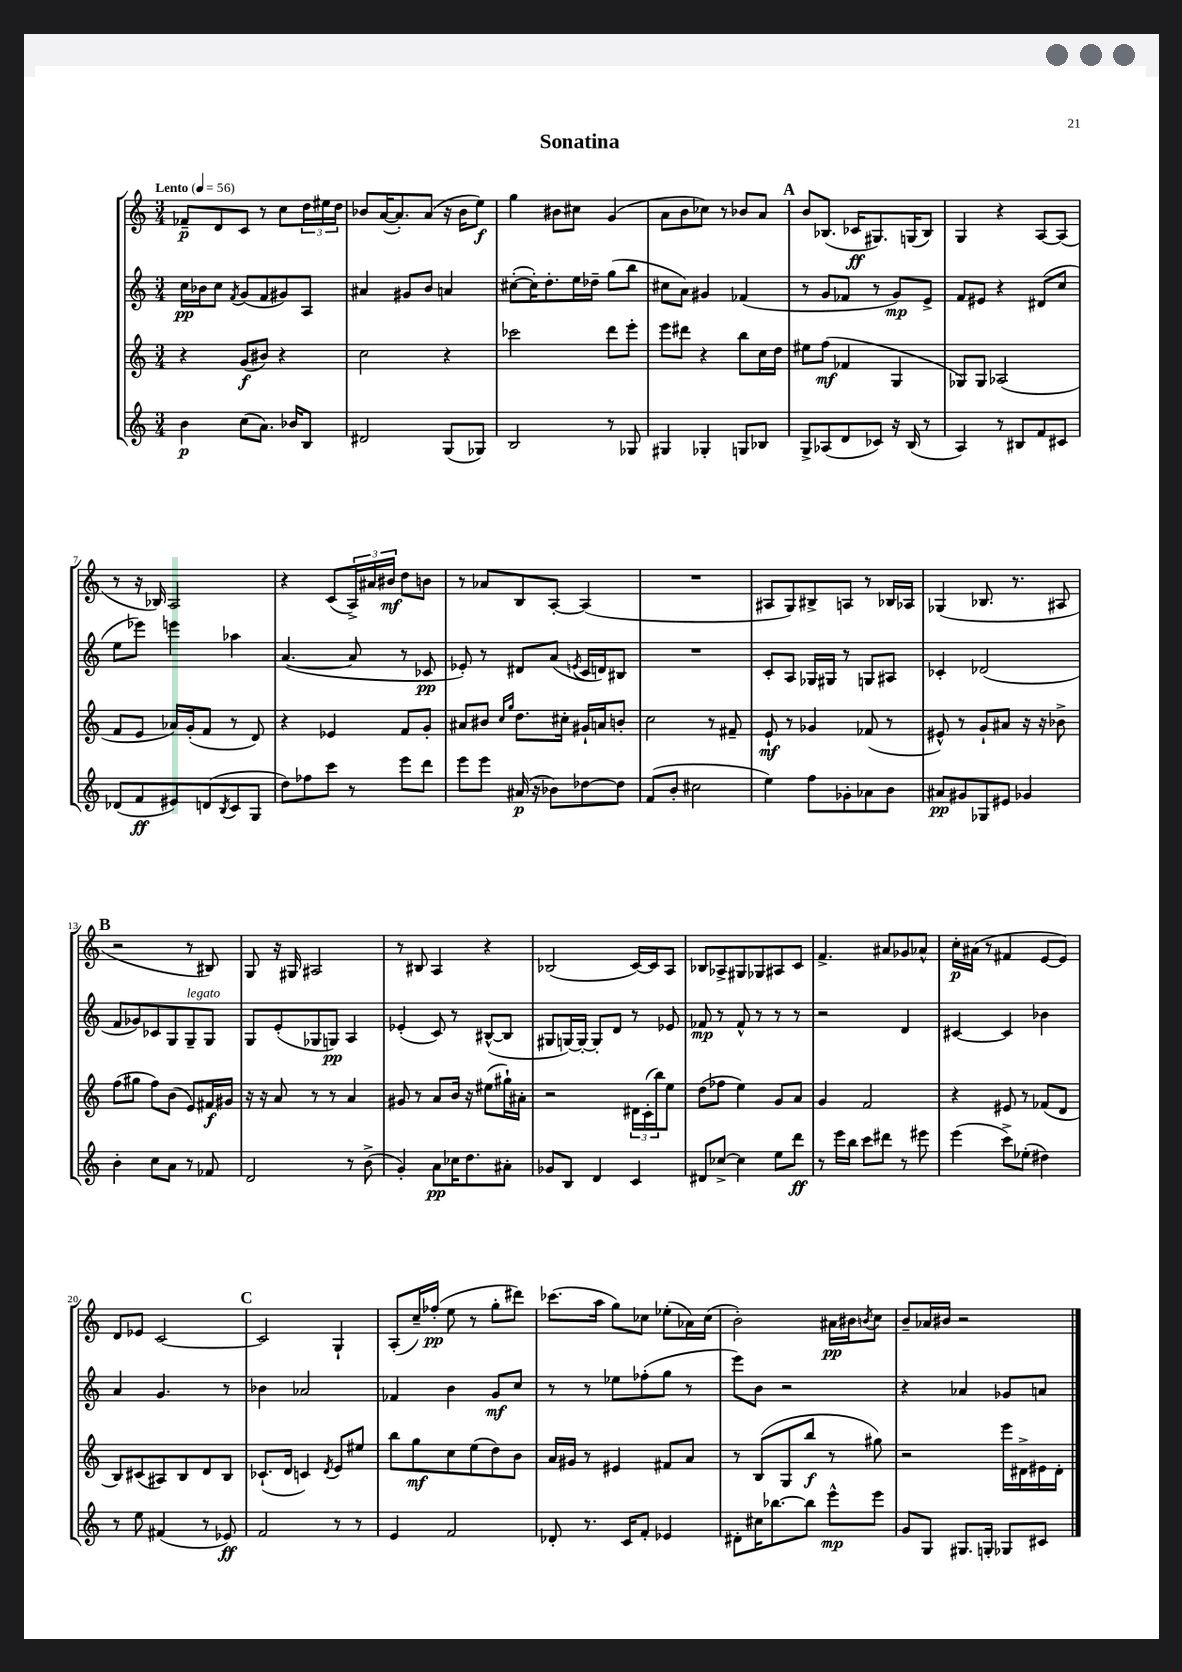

**kern	**kern	**kern	**kern
*staff4	*staff3	*staff2	*staff1
*clefG2	*clefG2	*clefG2	*clefG2
*k[]	*k[]	*k[]	*k[]
*M3/4	*M3/4	*M3/4	*M3/4
*MM56	*MM56	*MM56	*MM56
4b	4r	16cc	8f-~
.	.	16b-	.
.	.	8cc	8d
.	.	8qf	.
(8cc	(8g	(8g	8c
8.a)	8b#)	8f	8r
.	4r	8g#)	8cc
16b-	.	.	.
8B	.	8A	24dd
.	.	.	24ee#
.	.	.	24dd
=	=	=	=
2d#	2cc	4a#	8b-
.	.	.	([16a
.	.	.	8.a'])
.	.	8g#	.
.	.	8b	(8a
(8G	4r	4a	16r
.	.	.	16b-
8G-)	.	.	8ee)
=	=	=	=
2B	2ccc-	([8cc#'	4gg
.	.	16cc#'])	.
.	.	8.dd'	.
.	.	.	8b#
.	.	16ee	8cc#
.	.	16dd-~	.
8r	8ddd	(8gg	(4g
8G-	8eee'	8bb	.
=	=	=	=
4G#	8eee	8cc#	8a
.	8ddd#	8a)	8b
4G-'	4r	4g#	8cc-)
.	.	.	8r
8G	8bb	(4f-	8b-
8B-	16cc	.	8a
.	16dd	.	.
=	=	=	=
8G^	8ee#	8r	8b
(8A-	(8ff	8g	(8.B-
8d	4f-	8f-	.
.	.	.	16c-
8c-)	.	8r	8.G#)
16r	4G	8g)	.
(16B	.	.	(16G
8r	.	8e^	8B-)
=	=	=	=
4A)	8G-)	8f	4G
.	8G-	8e#	.
8r	(2A-	4r	4r
8B#	.	.	.
8f	.	(8d#	[8A
8c#	.	8cc	(8A]
=	=	=	=
(8d-	8f	8ee	8r
8f	8e	8eee-)	16r
.	.	.	16B-)
8e#)	16a-)	4eee	2A
.	(16g'	.	.
(8d	8f	.	.
8qB	.	.	.
8c	8r	4aa-	.
8G	8d)	.	.
=	=	=	=
8dd)	4r	([4.a	4r
8ff-	.	.	.
8ccc	4e-	.	(8c
8r	.	8a]	24A^)
.	.	.	24a#
.	.	.	24b#
8eee	8f	8r	8dd
8ddd	8g'	8c-	8b
=	=	=	=
8eee	8a#	8e-')	8r
8eee	8b#	8r	8a-
.	16qqcc	.	.
.	16qqgg	.	.
(16a#	8.dd	8d#	8B
16r	.	.	.
8b-)	.	(8a	[8A'
.	16cc#'	.	.
.	.	8qe	.
[8dd-	16g#`	16c	(4A]
.	16a	16d)	.
8dd-]	8b'	8B#	.
=	=	=	=
(8f	2cc	2.r	2.r
8b'	.	.	.
2cc#	.	.	.
.	8r	.	.
.	8f#~	.	.
=	=	=	=
4ee)	8e`	8c'	8A#
.	8r	8A	8G)
8ff	4g-	16G-	8B#^
.	.	16G#	.
8g-'	.	8r	8A
8a-	(8f-	8G	8r
8b	8r	8A#	16B-
.	.	.	16A-
=	=	=	=
8a#	8e#^^)	4c-'	(4G-
8g#	8r	.	.
8G-	8g`	(2d-	8.B-
8e#	8a#	.	.
.	.	.	8.r
4g-	16r	.	.
.	16r	.	.
.	8b-^	.	8A#
=	=	=	=
4b'	(8ff	8f	2r
.	8gg#	8g-)	.
8cc	8ff)	8c-	.
8a	(8b	8G	.
8r	8e)	8G~	8r
8f-	16f#	8G	8B#)
.	16g#	.	.
=	=	=	=
2d	16r	8G	8G
.	16r	.	.
.	8a	(8e'	16r
.	.	.	16G#
.	8r	8G-	2A#
.	8r	8G)	.
8r	4a	4A	.
(8b^	.	.	.
=	=	=	=
4g')	8g#	(4e-'	8r
.	8r	.	8B#
8a	8a	8c)	4A
16cc-	16b	8r	.
8.dd	16r	.	.
.	(8ee#	([8B#^^	4r
8a#'	16gg#`)	8B#]	.
.	16a#'	.	.
=	=	=	=
8g-	2r	8G#	(2B-
8B	.	[16G)	.
.	.	16G'_	.
4d	.	8G']	.
.	.	8d	.
4c	24d#	8r	[16c)
.	(24c'	.	.
.	.	.	16c]
.	24bb)	.	.
.	8ee	8e-	8A
=	=	=	=
8d#	(8dd	8f-	8B-
[8cc-^	8ff-	8r	8A-^
4cc-]	4ee)	8f-^^	8G#
.	.	8r	8G-
8ee	8g	8r	8A#
8ddd	8a	8r	8c
=	=	=	=
8r	4g	2r	4.f^
16eee	.	.	.
16bb	.	.	.
8ccc	2f	.	.
8ddd#	.	.	8a#
8r	.	4d	8g-
8eee#	.	.	8a-^^
=	=	=	=
(4eee	4r	[4c#	16cc'
.	.	.	(16a#
.	.	.	8r
8ccc^)	8e#	4c#]	4f#
(8ee-'	8r	.	.
4dd#)	(8f-	4b-	[8e
.	8d	.	8e])
=	=	=	=
8r	8B)	4a	8d
8ee	(8c#	.	8e-
(4f#	8A#)	4.g	[2c
.	8B	.	.
8r	8d	.	.
8e-)	8B	8r	.
=	=	=	=
2f	(8.c-`	4b-	2c]
.	16d	.	.
.	4c)	2a-	.
.	8qd	.	.
8r	8e	.	4G`
8r	8ee#	.	.
=	=	=	=
4e	8bb	4f-	(8A'
.	8gg	.	16cc~)
.	.	.	(16ff-'
2f	8cc	4b	8ee
.	(8ee	.	8r
.	8dd)	8g	8gg'
.	8b	8cc	8ddd#)
=	=	=	=
8d-'	16a	8r	(8.ccc-
.	16g#	.	.
8.r	8r	8r	.
.	.	.	16aa
.	4e#	8ee-	8gg)
16c	.	.	.
8f'	.	(8ff-'	8cc-
4e-	8f#	8gg	(8ee-'
.	8a	8r	16a-)
.	.	.	(16cc-
=	=	=	=
8d#'	8r	8eee)	2b')
16cc#	(8B	8b	.
[8.bb-	.	.	.
.	8G	2r	.
8bb-]	8bb	.	.
8eee^^	8r	.	16a#
.	.	.	16b#
.	.	.	8qb
8eee	8gg#)	.	8cc
=	=	=	=
8g	2r	4r	8b~
8G	.	.	16a-
.	.	.	16b#
8.G#	.	4a-	2r
16G'	.	.	.
8G-	16eee	8g-	.
.	16d#^	.	.
8c#	16e#	8a	.
.	16d#'	.	.
==	==	==	==
*-	*-	*-	*-
